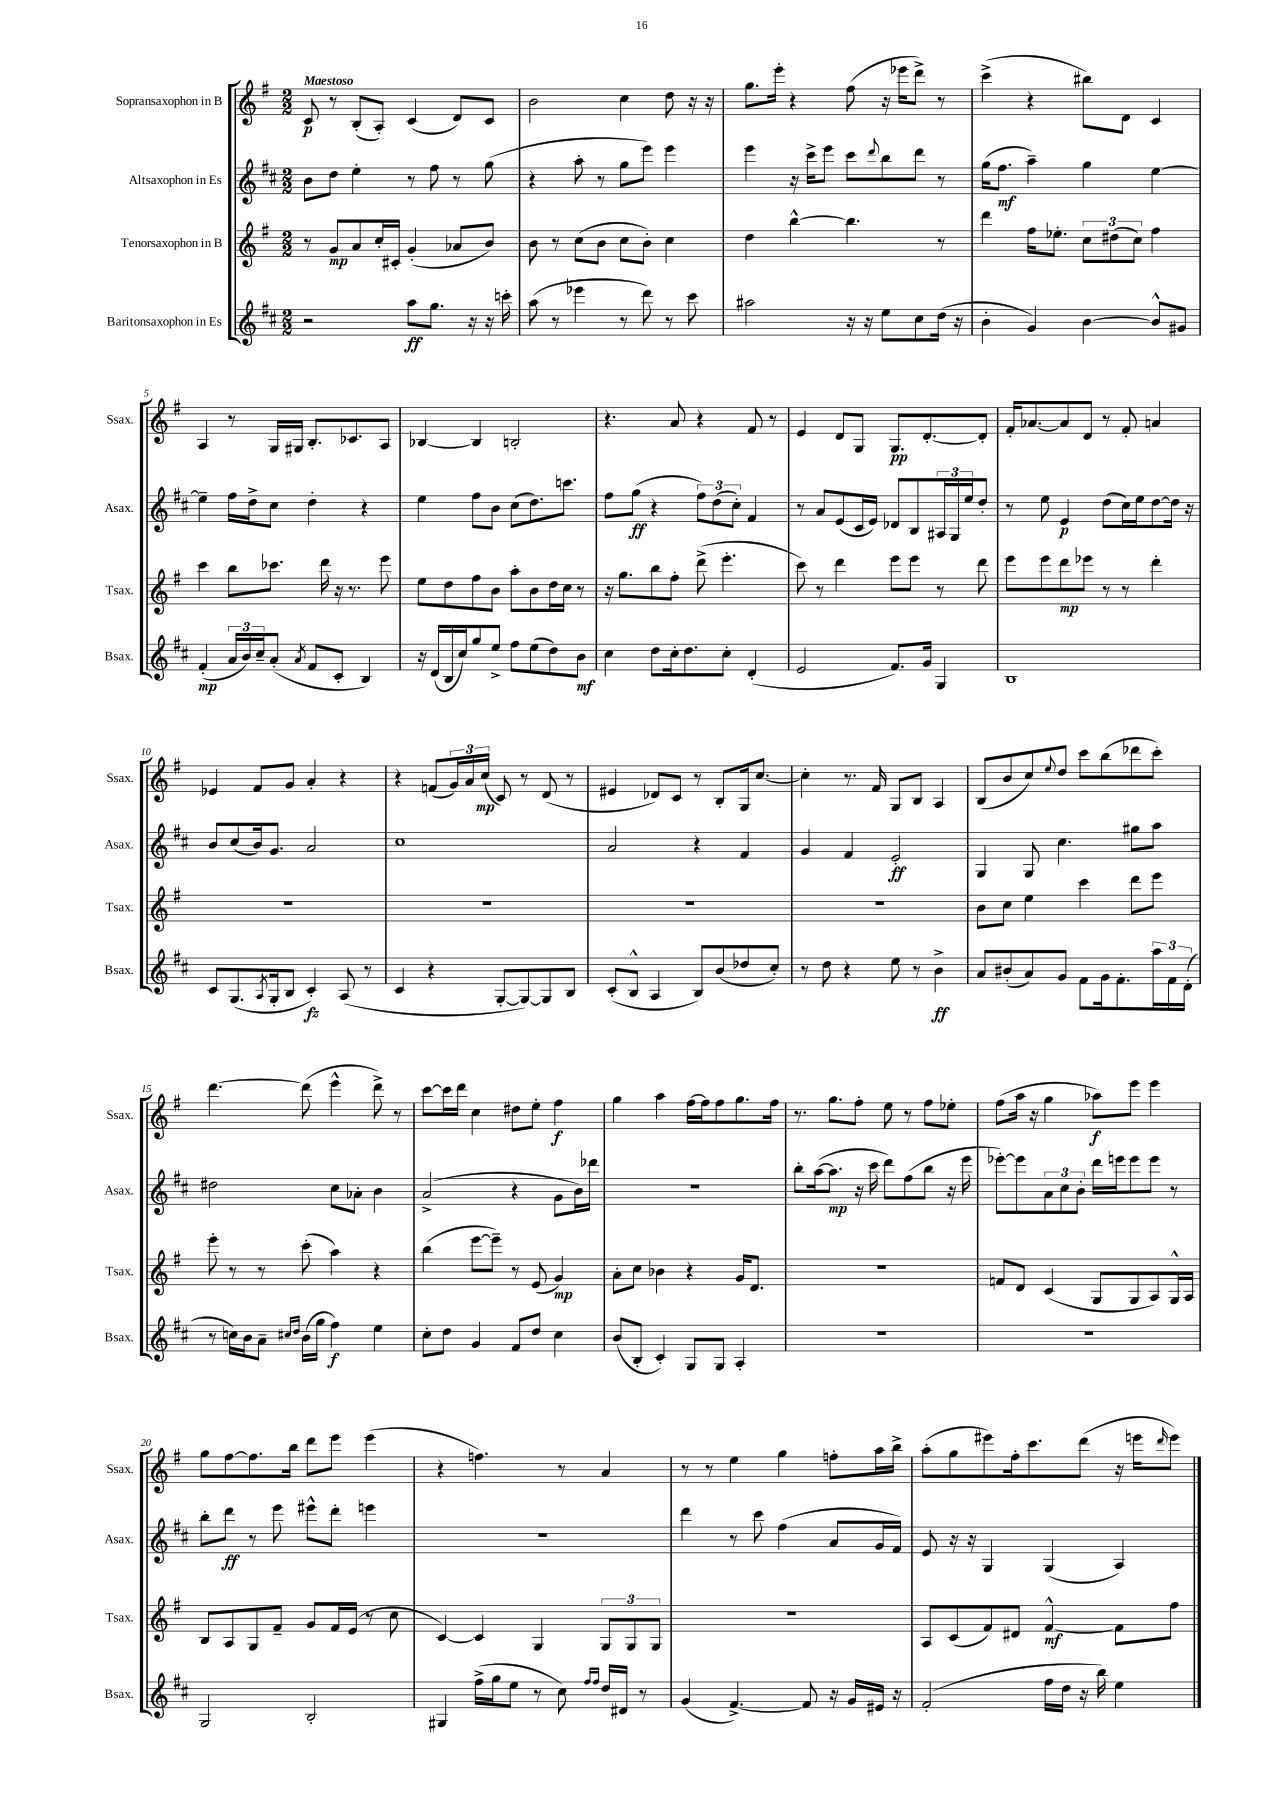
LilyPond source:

<<
\new StaffGroup <<
\new Staff = "s0" \with { instrumentName = "Sopransaxophon in B" shortInstrumentName = "Ssax." } {
    \clef treble \key g \major \numericTimeSignature \time 2/2 \tempo "Maestoso"
    c'8\p r8 b8-.( a8-.) c'4( d'8) c'8 |
    b'2 c''4 d''8 r16 r16 |
    g''8. e'''16-. r4 fis''8( r16 ees'''16 d'''8->) r8 |
    c'''4->( r4 bis''8) d'8 c'4 |
    a4 r8 g16 gis16 b8.-. ces'8. a8 |
    bes4~ bes4 b2-. |
    r4. a'8 r4 fis'8 r8 |
    e'4 d'8 g8 g8.\pp d'8.~-. d'8-. |
    fis'16-. aes'8.~ aes'8 d'8 r8 fis'8-. a'4 |
    ees'4 fis'8 g'8 a'4-. r4 |
    r4 f'8( \tuplet 3/2 { g'16) a'16 c''16\mp( } c'8) r8 d'8( r8 |
    eis'4 des'8) c'8 r8 b8-. g16 c''8.~ |
    c''4-. r8. fis'16 g8 b8 a4 |
    b8( b'8 c''8) \appoggiatura { e''8 } d''8 c'''8 b''8( des'''8 c'''8-.) |
    d'''4.~ d'''8( e'''4-^ d'''8->) r8 |
    c'''8~ c'''16 d'''16 c''4 dis''8 e''8-. fis''4\f |
    g''4 a''4 fis''16~ fis''16 fis''8 g''8. fis''16 |
    r8. g''8. fis''8-. e''8 r8 fis''8 ees''8-. |
    fis''8( a''16 r16 g''4 aes''8\f) e'''8 e'''4 |
    g''8 fis''8~ fis''8. b''16 d'''8 e'''8 e'''4( |
    r4 f''4.) r8 a'4 |
    r8 r8 e''4 g''4 f''8-. a''16 b''16-> |
    a''8-.( g''8 eis'''8) fis''16-. c'''8. d'''8( r16 e'''16 \grace { d'''16 } e'''8) \bar "|." |
}
\new Staff = "s1" \with { instrumentName = "Altsaxophon in Es" shortInstrumentName = "Asax." } {
    \clef treble \key d \major \numericTimeSignature \time 2/2
    b'8 d''8 e''4-. r8 fis''8 r8 g''8( |
    r4 a''8-. r8 g''8 e'''8) e'''4 |
    e'''4 r16 cis'''16-> e'''8 cis'''8 \appoggiatura { d'''8 } b''8 d'''8 r8 |
    g''16( fis''8.\mf a''4--) g''4 e''4~ |
    e''4-- fis''16 d''16-> cis''8 d''4-. r4 |
    e''4 fis''8 b'8 cis''8( d''8.) c'''8. |
    fis''8 g''8\ff( r4 \tuplet 3/2 { fis''8) d''8( cis''8-.) } fis'4 |
    r8 a'8 e'8( cis'16 e'16) des'8 b8 \tuplet 3/2 { ais16 g16 e''16 } d''8-. |
    r8 e''8 e'4\p d''8( cis''16) e''16 d''8~ d''16 r16 |
    b'8 cis''8( b'16) g'8. a'2 |
    cis''1 |
    a'2 r4 fis'4 |
    g'4 fis'4 e'2-.\ff |
    g4 g8 cis''4. gis''8 a''8 |
    dis''2 cis''8 aes'8-. b'4 |
    a'2->( r4 g'8 b'16) des'''16 |
    R1 |
    b''8-. a''16~( a''8.\mp r16 cis'''16 d'''8) fis''8( b''8 r16 e'''16 |
    ees'''8~-.) ees'''8 \tuplet 3/2 { a'8 cis''8 b'8-. } d'''16 e'''16 e'''8 e'''8 r8 |
    b''8-. d'''8\ff r8 e'''8 eis'''8-^ d'''8-. e'''4 |
    r1 |
    d'''4 r8 cis'''8 fis''4( a'8 g'16 fis'16) |
    e'8 r16 r16 g4 g4( a4) \bar "|." |
}
\new Staff = "s2" \with { instrumentName = "Tenorsaxophon in B" shortInstrumentName = "Tsax." } {
    \clef treble \key g \major \numericTimeSignature \time 2/2
    r8 g'8\mp a'8 c''16-. cis'16-. g'4-.( aes'8 b'8) |
    b'8 r8 c''8( b'8 c''8 b'8-.) c''4 |
    d''4 b''4~-^ b''4. r8 |
    d'''4 fis''16 ees''8.-. \tuplet 3/2 { c''8 dis''8( c''8) } fis''4 |
    c'''4 b''8 ces'''8. d'''16 r16 r8. e'''8 |
    e''8 d''8 fis''8 b'8 a''8-. b'8 d''16 c''16 r8 |
    r16 g''8. b''8 fis''8-. d'''8->( e'''4.-. |
    c'''8) r8 d'''4 e'''8 e'''8 r8 d'''8 |
    e'''8 e'''8 d'''8\mp ees'''8 r8 r8 d'''4-. |
    R1 |
    R1 |
    R1 |
    R1 |
    b'8 c''8 e''4 c'''4 d'''8 e'''8 |
    e'''8-. r8 r8 c'''8-.( a''4) r4 |
    b''4( e'''8~ e'''8--) r8 e'8( g'4\mp) |
    a'8-. c''8 bes'4 r4 g'16 d'8. |
    R1 |
    f'8 d'8 c'4( g8 g8 a8) g16-^ a16 |
    b8 a8 g8 fis'8-- g'8 fis'16 e'16( r8 c''8 |
    c'4~) c'4 g4 \tuplet 3/2 { g8 g8 g8 } |
    r1 |
    a8 c'8( fis'8) dis'8 fis'4~-^\mf fis'8 fis''8 \bar "|." |
}
\new Staff = "s3" \with { instrumentName = "Baritonsaxophon in Es" shortInstrumentName = "Bsax." } {
    \clef treble \key d \major \numericTimeSignature \time 2/2
    r2 a''8\ff g''8. r16 r16 c'''16-. |
    a''8( r8 ees'''4 r8 d'''8) r8 cis'''8 |
    ais''2 r16 r16 e''8 cis''8 d''16( r16 |
    b'4-. g'4) b'4~ b'8-^ gis'8 |
    fis'4-.\mp( \tuplet 3/2 { a'16 b'16) cis''16-- } a'8-.( \acciaccatura { a'8 } fis'8 cis'8-. b4) |
    r16 d'16( b16 cis''16) g''8 e''8-> fis''8 e''8( d''8) b'8\mf |
    cis''4 d''8 cis''16-. d''8. cis''8-. d'4-.( |
    e'2 fis'8.) g'16 g4 |
    b1 |
    cis'8 g8.( \acciaccatura { a8 } g16-. b8 cis'4-.\fz) a8( r8 |
    cis'4 r4 g8~-. g8~) g8 b8 |
    cis'8-.( b8-^ a4 b8) b'8( des''8 cis''8-.) |
    r8 d''8 r4 e''8 r8 b'4->\ff |
    a'8 bis'8-.( a'8) g'8 fis'8 g'16 fis'8.-. \tuplet 3/2 { a''16 fis'16 d'16-.( } |
    r8 c''16) b'16 a'8-- \grace { cis''16 d''16 } b'16( g''16 fis''4\f) e''4 |
    cis''8-. d''8 g'4 fis'8 d''8 cis''4 |
    b'8( b8-. cis'4-.) g8 g8 a4-. |
    R1 |
    R1 |
    g2 b2-. |
    gis4 fis''16->( g''16 e''8 r8 cis''8) \grace { fis''16 fis''16 } d''16 dis'16 r8 |
    g'4( fis'4.~->) fis'8 r16 g'16 eis'16 r16 |
    fis'2-.( fis''16 d''16 r16 b''16) e''4 \bar "|." |
}
>>
>>
